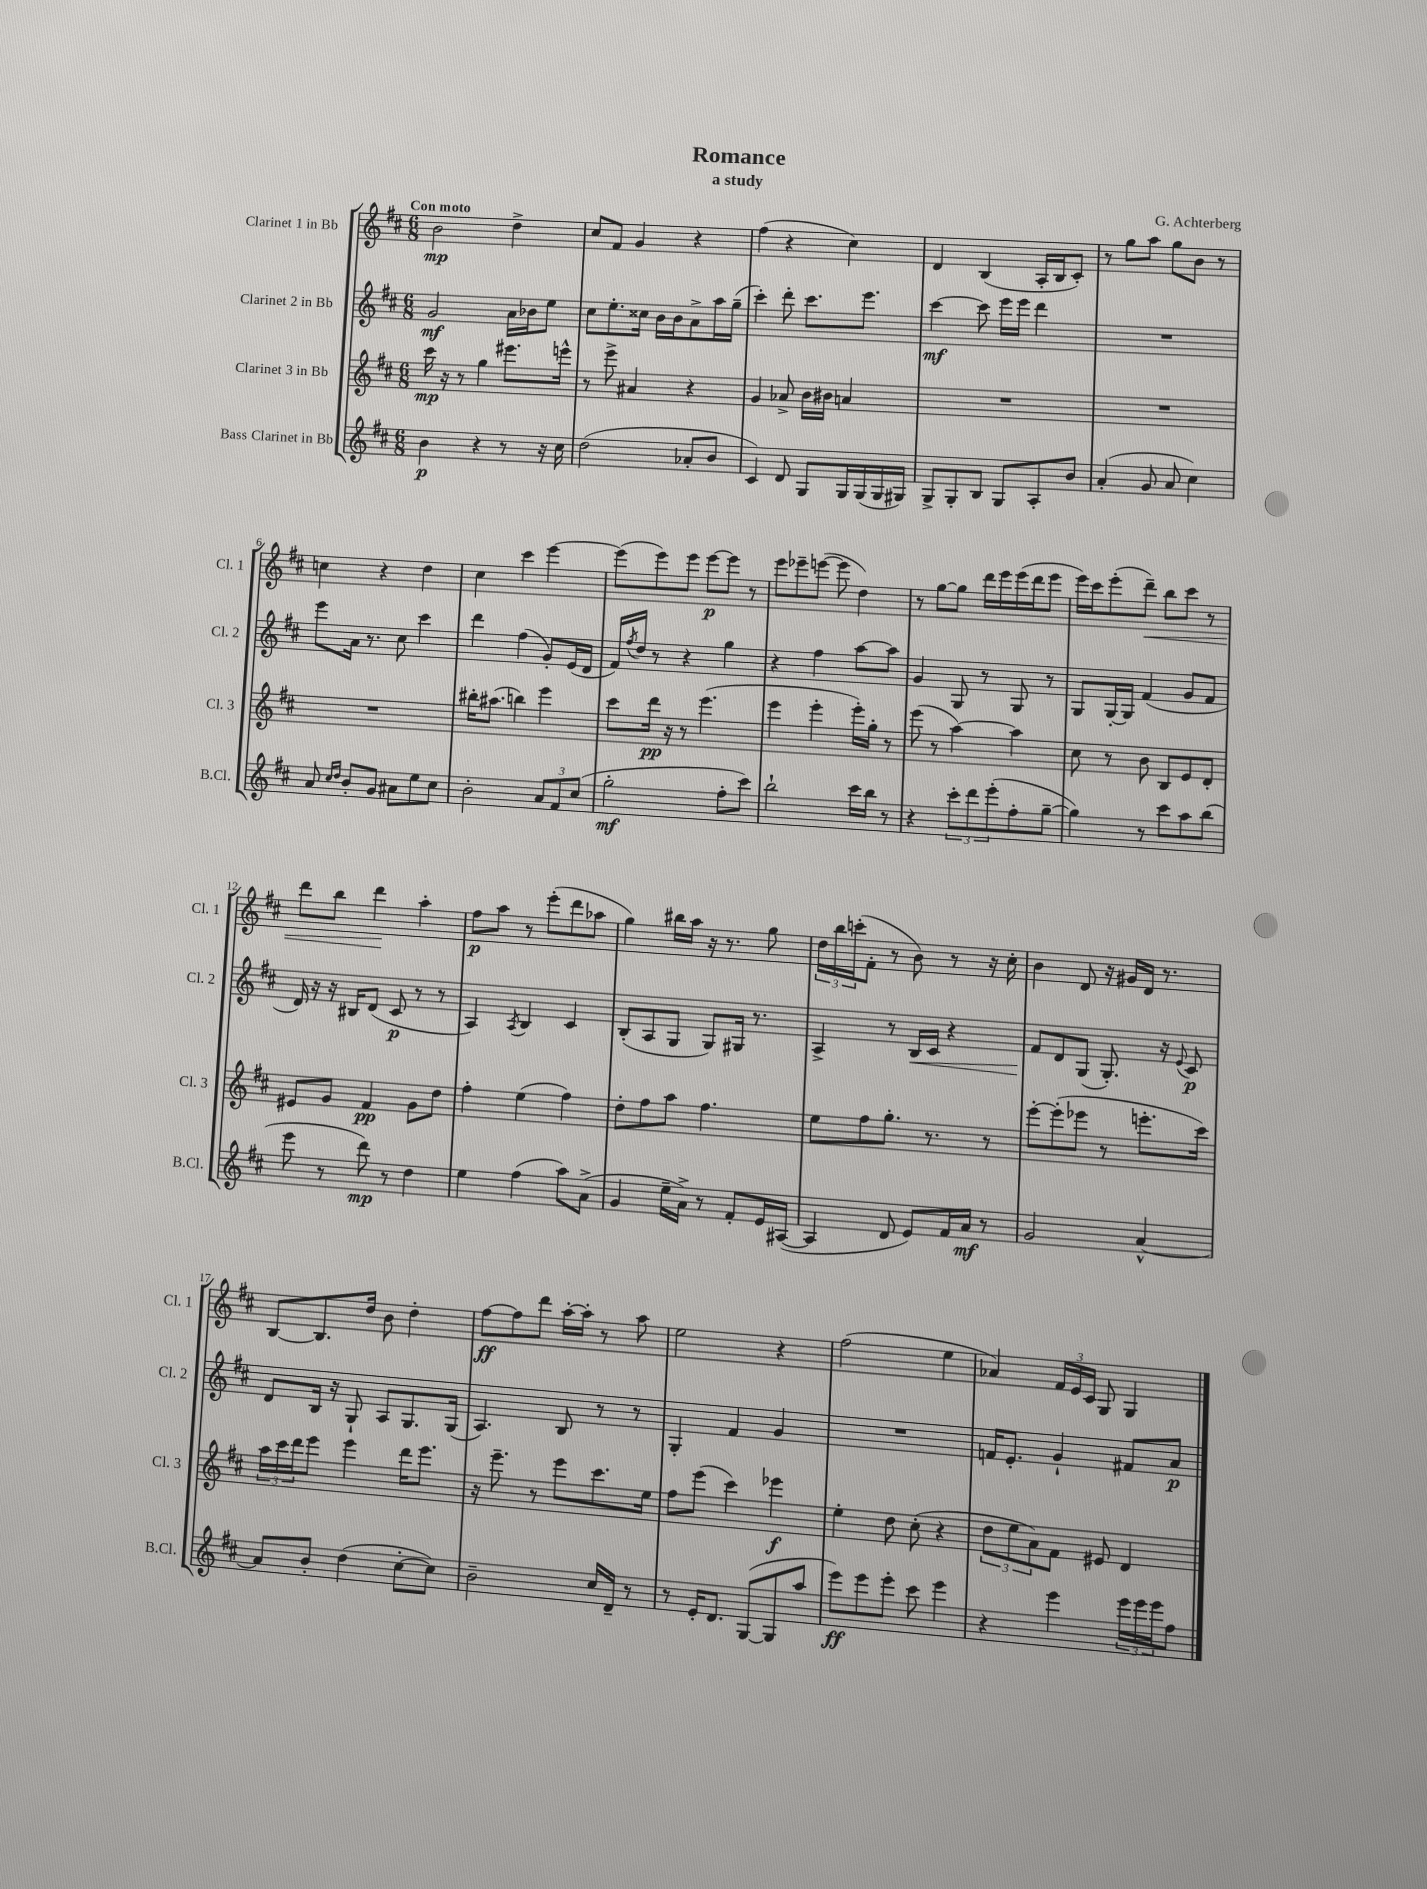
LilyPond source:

\header { title = "Romance" composer = "G. Achterberg" subtitle = "a study" }
<<
\new StaffGroup <<
\new Staff = "s0" \with { instrumentName = "Clarinet 1 in Bb" shortInstrumentName = "Cl. 1" } {
    \clef treble \key d \major \numericTimeSignature \time 6/8 \tempo "Con moto"
    b'2\mp d''4-> |
    cis''8 fis'8 g'4 r4 |
    fis''4( r4 cis''4) |
    d'4 b4( a16-. b16 cis'8-.) |
    r8 g''8 a''8 g''8 b'8 r8 |
    c''4 r4 d''4 |
    cis''4 cis'''4 e'''4~ |
    e'''8( e'''8) e'''8 e'''8~\p e'''8 r8 |
    e'''8 ees'''8-- e'''8~( e'''8 d''4) |
    r8 g''8~ g''8 d'''16 e'''16 e'''16( d'''16 e'''8 |
    e'''16) cis'''16 e'''8-.( d'''8--\<) b''8 cis'''8 r8 |
    d'''8 b''8 d'''4\! a''4-. |
    fis''8\p a''8 r8 e'''8-.( d'''8 aes''8 |
    g''4) bis''16 a''16 r16 r8. g''8 |
    \tuplet 3/2 { d''16 b''16 c'''16-.( } fis'8-. r8 b'8) r8 r16 cis''16-. |
    b'4 d'8 r16 gis'16 d'16 r8. |
    b8~ b8. d''16 b'8 d''4-. |
    fis''8~\ff fis''8 d'''8 a''16~-. a''16-. r8 a''8 |
    e''2 r4 |
    fis''2( e''4 |
    aes'4) \tuplet 3/2 { fis'16 e'16 cis'16 } g8 g4 \bar "|." |
}
\new Staff = "s1" \with { instrumentName = "Clarinet 2 in Bb" shortInstrumentName = "Cl. 2" } {
    \clef treble \key d \major \numericTimeSignature \time 6/8
    g'2\mf a'16 bes'16 e''8 |
    cis''8 e''8.-. cisis''16 b'16 b'16 a'8-> a''16 g''16--( |
    cis'''4-.) d'''8-. cis'''8. e'''8. |
    cis'''4~\mf cis'''8 e'''16 e'''16 d'''4 |
    R2. |
    e'''8 a'16 r8. cis''8 cis'''4 |
    d'''4 fis''4( g'8-.) e'16( d'16 |
    fis'16) \acciaccatura { fis''8 } d''16 r8 r4 g''4 |
    r4 fis''4 a''8~ a''8 |
    g'4 g8 r8 g8 r8 |
    g8 g16~-. g16 fis'4( g'8 fis'8 |
    d'16) r16 r16 bis16 d'8( cis'8\p r8 r8 |
    a4) \acciaccatura { a8 } b4 cis'4 |
    b8-.( a8 g8 g8) gis16 r8. |
    a4-> r8 b16\< cis'16 r4 |
    fis'8\! d'8 g8( g8.-.) r16 \appoggiatura { e'8 } cis'8\p |
    d'8 b16 r16 g8-! a8 g8. g16( |
    a4.) b8 r8 r8 |
    g4-. fis'4 g'4 |
    R2. |
    f'16 e'8.-. g'4-! fis'8 a'8\p \bar "|." |
}
\new Staff = "s2" \with { instrumentName = "Clarinet 3 in Bb" shortInstrumentName = "Cl. 3" } {
    \clef treble \key d \major \numericTimeSignature \time 6/8
    cis'''16\mp r16 r8 g''4 eis'''8. e'''16-^ |
    r8 e'''8-> ais'4 r4 |
    g'4 aes'8-> b'16 bis'16 a'4 |
    R2. |
    R2. |
    R2. |
    bis''16-. ais''8.( b''4) e'''4 |
    cis'''8 d'''16\pp r16 r8 e'''4.( |
    e'''4 e'''4-. e'''16-.) g''16-. r8 |
    e'''8( r8 a''4~) a''4 |
    cis''8 r8 b'8 b8 e'8 d'8-. |
    eis'8 g'8 fis'4\pp g'8 d''8 |
    fis''4-. e''4( fis''4) |
    d''8-. fis''8 a''8 fis''4. |
    e''8 fis''8 g''8.-. r8. r8 |
    e'''8~-. e'''8-.( ees'''8 r8 e'''8.-. cis'''16) |
    \tuplet 3/2 { a''16 cis'''16 d'''16 } e'''8 e'''4 d'''16 e'''8. |
    r16 e'''8.-- r8 e'''8 cis'''8. e''16 |
    fis''8 e'''8( cis'''4) ees'''4\f |
    e''4-. d''8 cis''8-.( r4 |
    \tuplet 3/2 { d''8 e''8 a'8) } fis'8 eis'8 d'4 \bar "|." |
}
\new Staff = "s3" \with { instrumentName = "Bass Clarinet in Bb" shortInstrumentName = "B.Cl." } {
    \clef treble \key d \major \numericTimeSignature \time 6/8
    b'4\p r4 r8 r16 cis''16 |
    d''2( aes'8-. b'8 |
    cis'4) d'8 g8 g16 g16( g16 gis16) |
    g8-> g8-. b8 g8 a8-. b'8 |
    a'4-.( g'8 a'8 cis''4) |
    a'8 \grace { cis''16 d''16 } b'8-. g'8 ais'8 e''8 cis''8 |
    b'2-. \tuplet 3/2 { a'8 fis'8 cis''8( } |
    g''2-.\mf fis''8-. cis'''8) |
    b''2-! cis'''16 b''16 r8 |
    r4 \tuplet 3/2 { cis'''8-. d'''8 e'''8-.( } fis''8-. g''8~-- |
    g''4) r8 cis'''8 a''8 b''8( |
    e'''8 r8 d'''8\mp) r8 d''4 |
    e''4 fis''4( a''8) a'8->( |
    g'4 e''16-- a'16->) r8 fis'8-. e'16 ais16~( |
    ais4 d'8 e'8) fis'16 a'16\mf r8 |
    g'2 a'4~-^ |
    a'8 b'8-. d''4( cis''8~-. cis''8) |
    b'2-- cis''16 d'16-- r8 |
    r8 e'16-. d'8. g8~( g8 a''8 |
    e'''8\ff) e'''8 e'''8-. cis'''8 e'''4 |
    r4 e'''4 \tuplet 3/2 { e'''16 e'''16 e'''16 } fis''8 \bar "|." |
}
>>
>>
